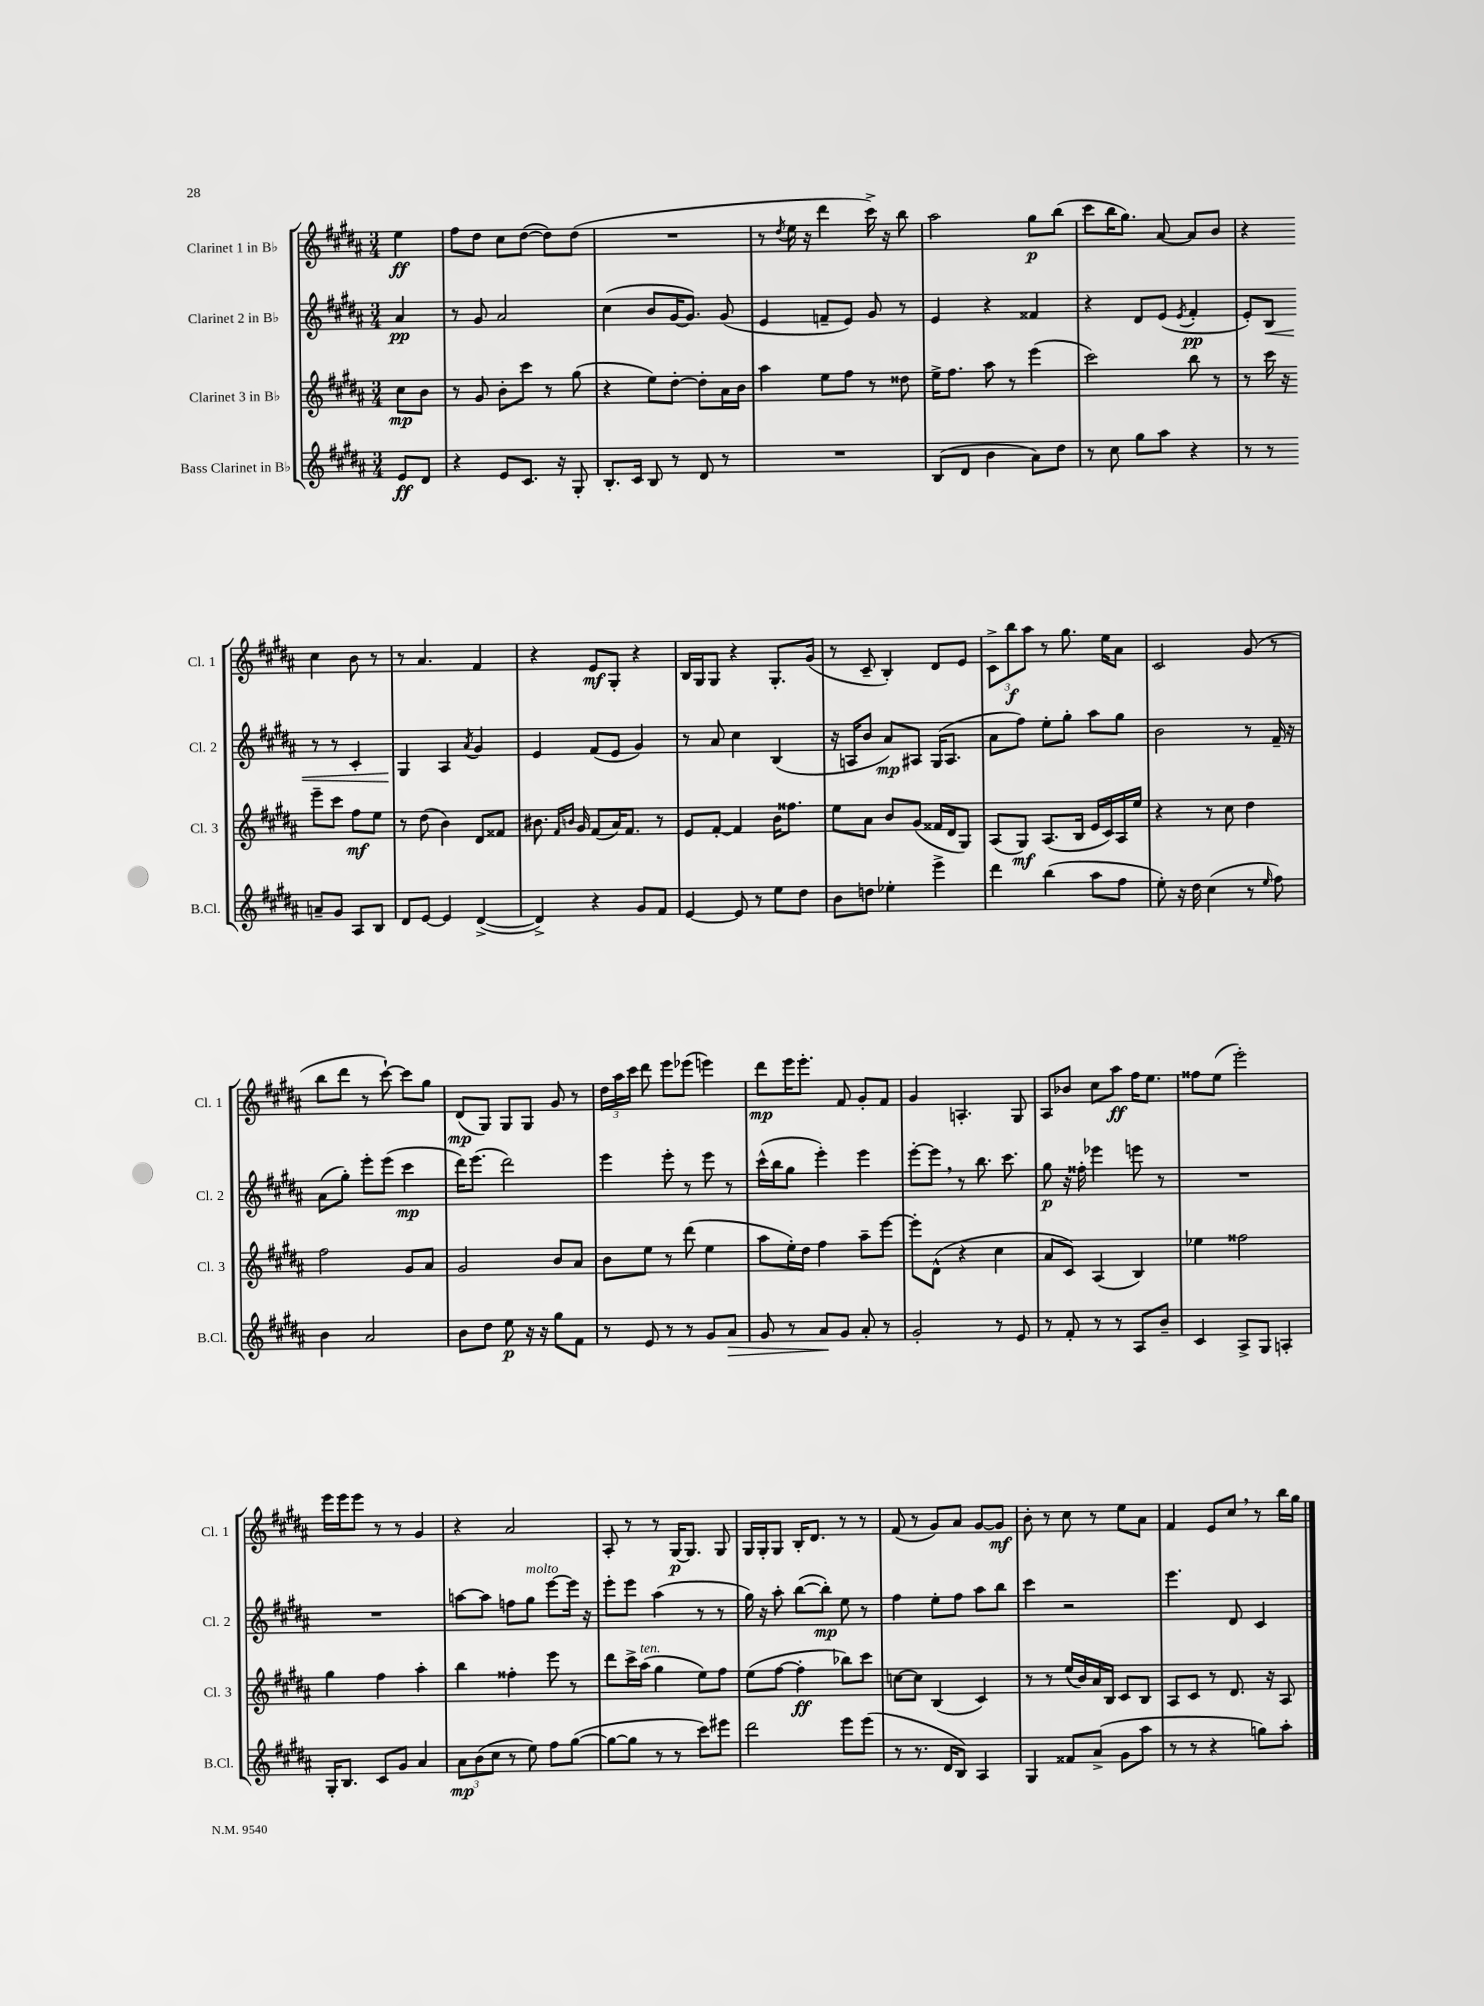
<<
\new StaffGroup <<
\new Staff = "s0" \with { instrumentName = "Clarinet 1 in Bb" shortInstrumentName = "Cl. 1" } {
    \clef treble \key b \major \numericTimeSignature \time 3/4 \partial 4
    \autoBeamOff e''4\ff |
    fis''8[ dis''8] cis''8[ dis''8]~( dis''8[) dis''8]( |
    R2. |
    r8 \acciaccatura { dis''8 } e''16 r16 dis'''4 cis'''16->) r16 b''8 |
    ais''2 gis''8[\p b''8]( |
    cis'''8[ b''16 gis''8.]) ais'8~ ais'8[ b'8] |
    r4 cis''4 b'8 r8 |
    r8 ais'4. fis'4 |
    r4 e'8[\mf gis8]-. r4 |
    b16[ gis16 gis8] r4 gis8.[-. gis'16]( |
    r8 cis'8-- b4-.) dis'8[ e'8] |
    \tuplet 3/2 { cis'8[-> b''8\f ais''8] } r8 gis''8. e''16[ ais'8] |
    cis'2 gis'8( r8 |
    b''8[ dis'''8] r8 cis'''8~-!) cis'''8[ gis''8] |
    dis'8[\mp( gis8]) gis8[ gis8] gis'8 r8 |
    \tuplet 3/2 { dis''16[ ais''16 cis'''16] } dis'''8 e'''8[ ees'''8]( e'''4) |
    dis'''8[\mp e'''16 e'''8.]-. fis'8 gis'8[-. fis'8] |
    gis'4 a4.-. gis8 |
    ais8[ bes'8] cis''8[ ais''8]\ff fis''16[ e''8.] |
    fisis''8[ e''8]( e'''2-.) |
    e'''16[ e'''16 e'''8] r8 r8 gis'4 |
    r4 ais'2 |
    ais8-. r8 r8 gis16[~\p gis8.] gis8 |
    gis16[ gis16-. gis8] b16[-. dis'8.] r8 r8 |
    fis'8( r8 gis'8[) ais'8] gis'8[~ gis'8]\mf |
    b'8-. r8 cis''8 r8 e''8[ ais'8] |
    fis'4 e'8[ cis''8] \breathe r8 b''16[ gis''16] \bar "|." |
}
\new Staff = "s1" \with { instrumentName = "Clarinet 2 in Bb" shortInstrumentName = "Cl. 2" } {
    \clef treble \key b \major \numericTimeSignature \time 3/4 \partial 4
    \autoBeamOff ais'4\pp |
    r8 gis'8 ais'2 |
    cis''4( b'8[ gis'16~ gis'8.]) gis'8( |
    e'4 f'8[-- e'8]) gis'8 r8 |
    e'4 r4 fisis'4 |
    r4 dis'8[ e'8]( \acciaccatura { e'8 } fis'4-.\pp |
    e'8[-.) b8]\< r8 r8 cis'4-. |
    gis4\! ais4 \acciaccatura { ais'8 } gis'4 |
    e'4 fis'8[( e'8] gis'4) |
    r8 ais'8 cis''4 b4( |
    r16 a16[ b'8] ais'8[\mp) ais8] gis16[( ais8.] |
    ais'8[ fis''8]) e''8[-. gis''8]-. ais''8[ gis''8] |
    b'2 r8 fis'16-- r16 |
    ais'8[( gis''8]-.) e'''8[-. e'''8]( cis'''4\mp |
    dis'''16[) e'''8.]( dis'''2) |
    e'''4 e'''8-. r8 e'''8 r8 |
    cis'''16[-^( b''16 gis''8] e'''4-.) e'''4 |
    e'''8[~-. e'''8] \breathe r8 b''8. cis'''8. |
    gis''8\p r16 fisis''16-. ees'''4 e'''8 r8 |
    R2. |
    R2. |
    a''8[~ a''8] f''8[ gis''8]^\markup { \italic "molto" } e'''8[~ e'''16] r16 |
    e'''8[-. e'''8] ais''4( r8 r8 |
    gis''16) r16 ais''8-. b''8[~( b''8]-.\mp) e''8 r8 |
    fis''4 e''8[-. fis''8] ais''8[ b''8] |
    cis'''4 r2 |
    e'''4. dis'8 cis'4 \bar "|." |
}
\new Staff = "s2" \with { instrumentName = "Clarinet 3 in Bb" shortInstrumentName = "Cl. 3" } {
    \clef treble \key b \major \numericTimeSignature \time 3/4 \partial 4
    \autoBeamOff cis''8[\mp b'8] |
    r8 gis'8 b'8[-. cis'''8] r8 gis''8( |
    r4 e''8[) dis''8]~-. dis''8[-. ais'16 b'16] |
    ais''4 e''8[ fis''8] r8 disis''8 |
    e''16[-> fis''8.] ais''8 r8 e'''4( |
    cis'''2) b''8 r8 |
    r8 cis'''16 r16 e'''8[-- cis'''8] fis''8[\mf e''8] |
    r8 dis''8( b'4) dis'8[ fisis'8] |
    bis'8. \grace { fis'16[ b'16] } gis'16 fis'8[( ais'16) fis'8.] r8 |
    e'8[ fis'8]~-. fis'4 b'16[ fisis''8.] |
    e''8[ ais'8] b'8[ gis'8]( fisis'16[ dis'16 gis8]) |
    ais8[( gis8]\mf) ais8.[( b16] e'16[ cis'16) ais16 e''16] |
    r4 r8 cis''8 dis''4 |
    fis''2 gis'8[ ais'8] |
    gis'2 b'8[ ais'8] |
    b'8[ e''8] r8 dis'''8( e''4 |
    ais''8[ e''16-.) dis''16] fis''4 ais''8[-- e'''8]~ |
    e'''8[-. dis'8]-^( r4 cis''4 |
    ais'8[ cis'8]) ais4( b4) |
    ees''4 fisis''2 |
    gis''4 fis''4 ais''4-. |
    b''4 fisis''4-. e'''8 r8 |
    dis'''8[ cis'''16-> ais''16]^\markup { \italic "ten." }( gis''4 e''8[) fis''8] |
    e''8[( fis''8]~ fis''4-.\ff bes''8[) cis'''8] |
    c''8[~ c''8] b4( cis'4) |
    r8 r8 e''16[( b'16) ais'16 b16] cis'8[ b8] |
    ais8[ cis'8] r8 dis'8. r16 ais8 \bar "|." |
}
\new Staff = "s3" \with { instrumentName = "Bass Clarinet in Bb" shortInstrumentName = "B.Cl." } {
    \clef treble \key b \major \numericTimeSignature \time 3/4 \partial 4
    \autoBeamOff e'8[\ff dis'8] |
    r4 e'8[ cis'8.] r16 gis8-. |
    b8.[-. cis'16] b8 r8 dis'8 r8 |
    R2. |
    b8[( dis'8] b'4 ais'8[) dis''8] |
    r8 cis''8 gis''8[ ais''8] r4 |
    r8 r8 a'8[-- gis'8] ais8[ b8] |
    dis'8[ e'8]~ e'4 dis'4~->( |
    dis'4->) r4 gis'8[ fis'8] |
    e'4~ e'8 r8 e''8[ dis''8] |
    b'8[ d''8] ees''4-. e'''4-> |
    dis'''4 b''4( ais''8[ fis''8] |
    e''8-.) r16 dis''16 cis''4( r8 \grace { e''16 } fis''8) |
    b'4 ais'2 |
    b'8[ dis''8] e''8\p r16 r16 gis''8[ fis'8] |
    r8 e'8 r8 r8 gis'8[ ais'8]\> |
    gis'8 r8 ais'8[\! gis'8] ais'8-. r8 |
    gis'2-. r8 e'8 |
    r8 fis'8-. r8 r8 ais8[ b'8]-- |
    cis'4 ais8[-> gis8] a4-. |
    gis16[-. b8.] cis'8[ gis'8] ais'4 |
    \tuplet 3/2 { ais'8[\mp b'8( cis''8] } r8 e''8) fis''8[ gis''8]~( |
    gis''8[~ gis''8] r8 r8 cis'''8[) eis'''8] |
    dis'''2 e'''8[ e'''8]( |
    r8 r8. dis'16[ b8]) ais4 |
    gis4 fisis'8[ ais'8]->( gis'8[ ais''8] |
    r8 r8 r4 g''8[) ais''8]-. \bar "|." |
}
>>
>>
\layout { \context { \Score \remove "Bar_number_engraver" } }
